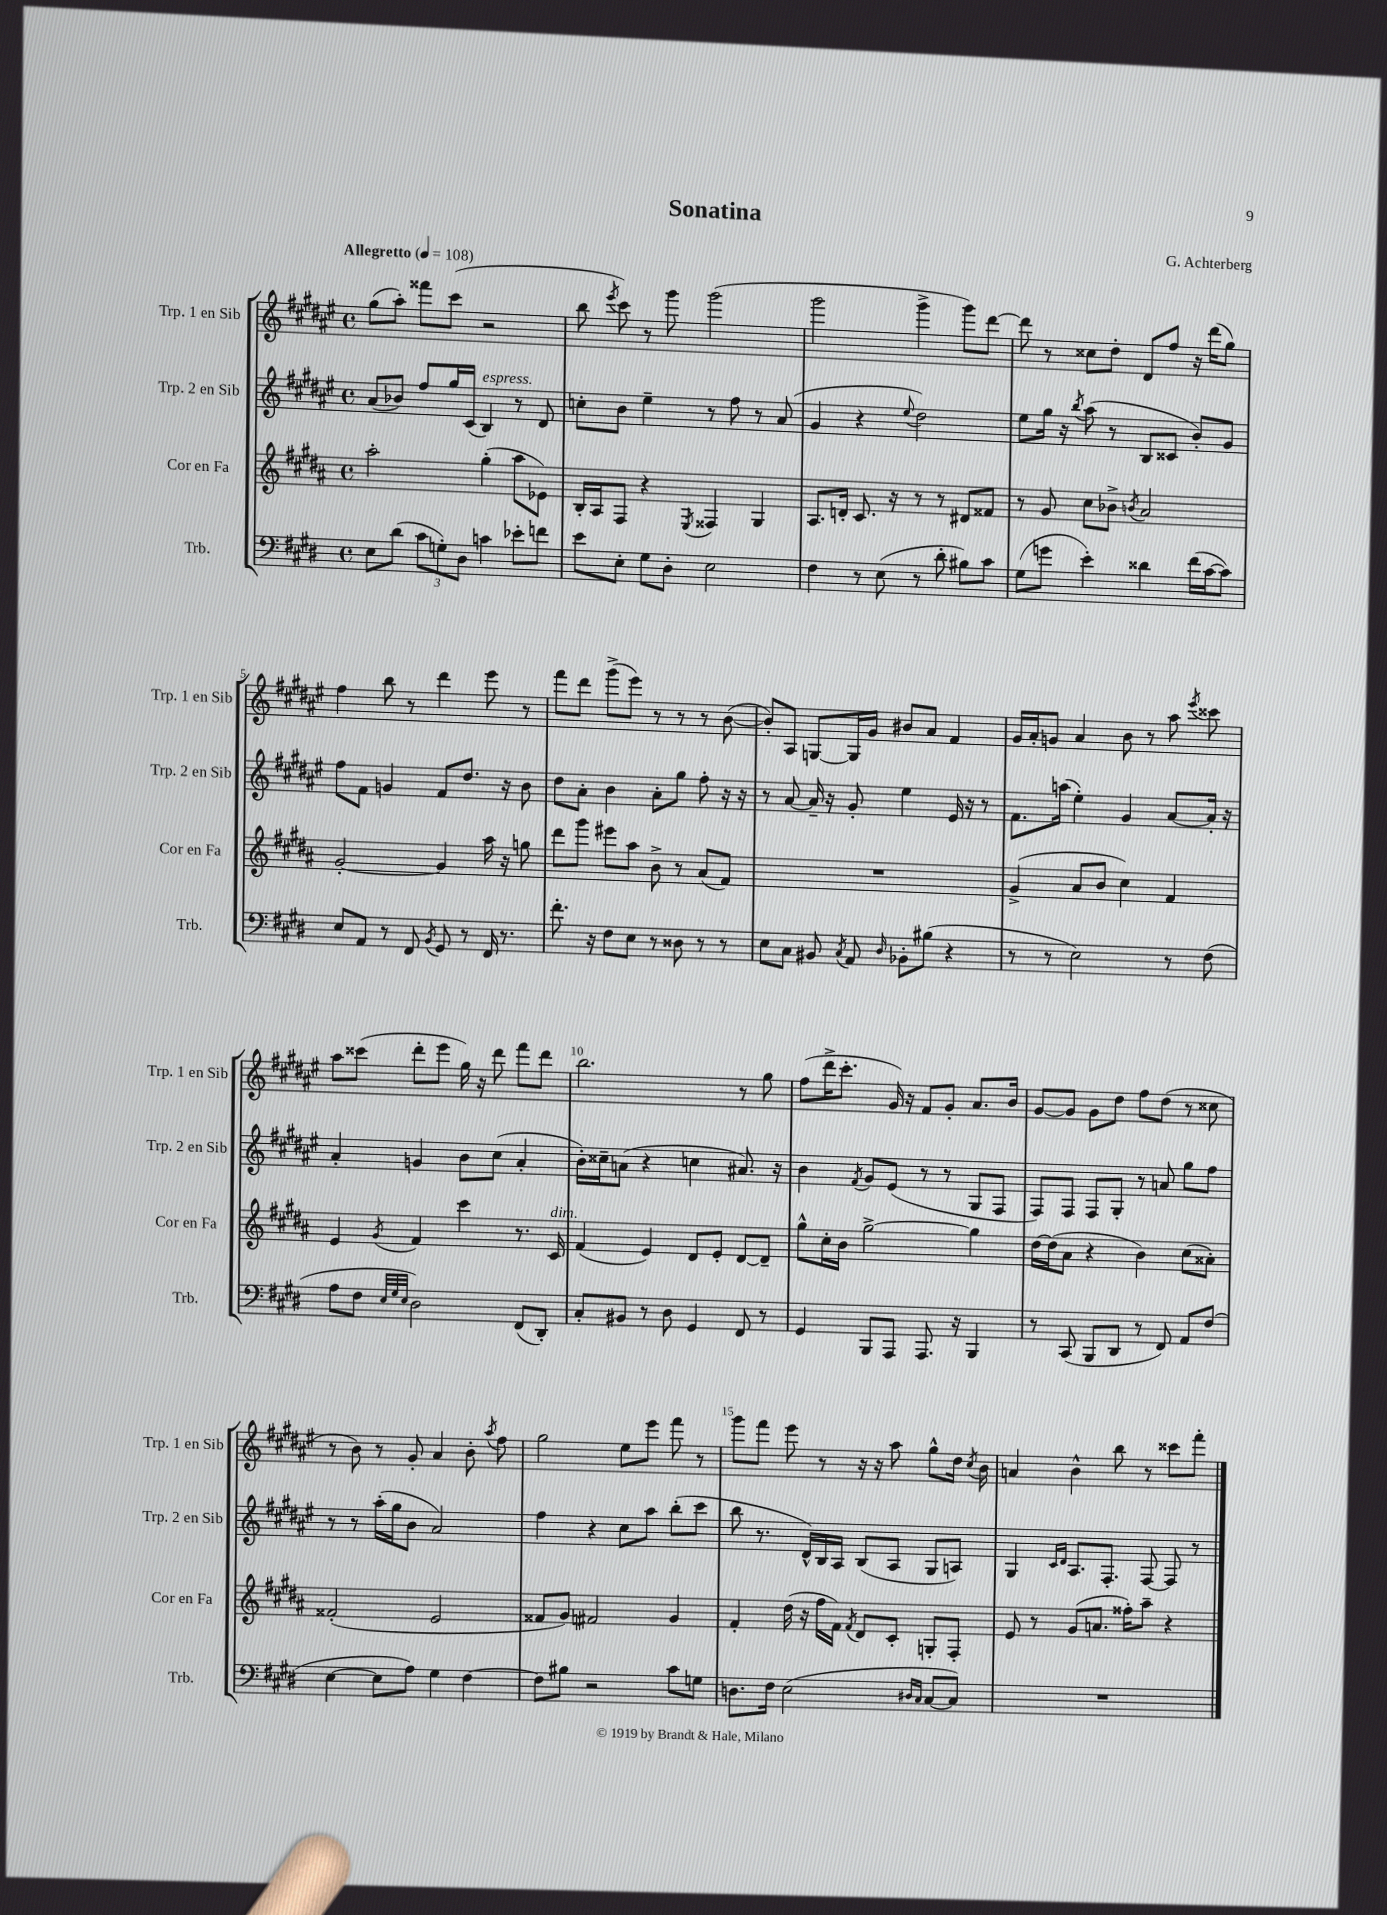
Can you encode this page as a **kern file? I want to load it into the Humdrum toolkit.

**kern	**kern	**kern	**kern
*part4	*part3	*part2	*part1
*staff4	*staff3	*staff2	*staff1
*I"Trb.	*I"Cor en Fa	*I"Trp. 2 en Sib	*I"Trp. 1 en Sib
*I'Trb.	*I'Cor en Fa	*I'Trp. 2 en Sib	*I'Trp. 1 en Sib
*clefF4	*clefG2	*clefG2	*clefG2
*k[f#c#g#d#]	*k[f#c#g#d#a#]	*k[f#c#g#d#a#e#]	*k[f#c#g#d#a#e#]
*M4/4	*M4/4	*M4/4	*M4/4
*met(c)	*met(c)	*met(c)	*met(c)
*MM108	*MM108	*MM108	*MM108
=1	=1	=1	=1
!	!	!	!LO:TX:a:B:t=Allegretto
8E\L	2aa#'\	(8a#/L	(8gg#\L
(8d#\J	.	8b-X/J)	8aa#'\J)
12c#\L	.	8ff#/L	8fff##X\L
12Gn'\)	.	.	.
.	.	16gg#/L	(8ccc#\J
12D#\J	.	.	.
.	.	(16c#/JJ	.
!	!	!LO:TX:a:i:t=espress.	!
4cn\	(4gg#'\	4B/)	2r
8e-X'\L	8aa#\L	8r	.
8fn\J	8e-X\J)	8d#/	.
=2	=2	=2	=2
8e\L	16B'/LL	8ccn'\L	8bb\
.	16A#/J	.	.
.	.	.	8qeee#/
8E'\J	8F#/J	8b\J	8ccc#\)
8G#\L	4r	4ee#~\	8r
8D#'\J	.	.	8ggg#\
.	8qE/	.	.
2E\	4F##X/	8r	(2ggg#\
.	.	8ff#\	.
.	4G#/	8r	.
.	.	(8a#/	.
=3	=3	=3	=3
4F#\	8.A#/L	4g#/	2ggg#\
.	16dn'/Jk	.	.
8r	8.c#/	4r	.
(8E\	.	.	.
.	16r	.	.
.	.	8qqee#/	.
8r	8r	2dd#\)	4ggg#^\
8d#'\	8r	.	.
8B#X\L)	8d#X/L	.	8ggg#\L)
8c#\J	8f##X/J	.	[8ddd#\J
=4	=4	=4	=4
(8G#\L	8r	8ee#\L	8ddd#\]
8gn\J	8g#/	16gg#\Jk	8r
.	.	16r	.
.	.	8qbb/	.
4e'\)	8cc#\L	(8aa#\	8cc##X\L
.	8b-X^\J	8r	8dd#'\J
.	8qbn/	.	.
4d##X\	2a#/	8B/L	8d#/L
.	.	8c##X/J	8ff#/J
(16f#\LL	.	8b'/L)	16r
[16c#\J	.	.	(16ddd#\KL
8c#\J])	.	8g#/J	8gg#\J)
!!LO:LB:g=z
=5	=5	=5	=5
8E/L	[2g#'/	8ff#\L	4ff#\
8AA/J	.	8f#\J	.
8r	.	4gn/	8bb\
8FF#/	.	.	8r
8qBB/	.	.	.
8GG#/	4g#/]	8f#/L	4ddd#\
8r	.	8.dd#/J	.
16FF#/	16aa#\	.	8eee#\
8.r	16r	16r	.
.	8ggn\	8b\	8r
=6	=6	=6	=6
8.f#'\	8ddd#\L	8dd#\L	8fff#\L
.	8ggg#\J	8a#'\J	8ddd#\J
16r	.	.	.
8F#\L	8eee#X\L	4b\	(8ggg#^\L
8E\J	8aa#\J	.	8eee#\J)
8r	8b^\	8a#'\L	8r
8D##X\	8r	8gg#\J	8r
8r	(8a#/L	8ff#'\	8r
8r	8f#/J)	16r	([8b\
.	.	16r	.
=7	=7	=7	=7
8E\L	1r	8r	8b'/L])
8C#\J	.	[8a#/	8A#/J
8BB#X/	.	16a#~/]	[8Gn/L
.	.	16r	.
8qC#/	.	.	.
8AA/	.	8g#'/	16G/L]
.	.	.	16g#/JJ
16qqD#/	.	.	.
8BB-X'\L	.	4ee#\	8b#X/L
(8B#X\J	.	.	8a#/J
4r	.	16e#/	4f#/
.	.	16r	.
.	.	8r	.
=8	=8	=8	=8
8r	(4g#^/	8.f#\L	16g#/LL
.	.	.	16a#'/J
8r	.	.	8gn/J
.	.	(16aan\Jk	.
2E\)	8a#/L	4ee#'\)	4a#/
.	8b/J	.	.
.	4cc#\)	4g#/	8b\
.	.	.	8r
8r	4f#/	[8a#/L	8aa#\
.	.	.	8qeee#/
(8F#\	.	16a#'/Jk]	8ccc##X\
.	.	16r	.
!!LO:LB:g=z
=9	=9	=9	=9
8A\L	4e/	4a#'/	8aa#\L
8F#\J	.	.	(8ccc##X\J
32qqE/LLL	.	.	.
32qqG#/	.	.	.
32qqE/JJJ	8qg#/	.	.
2D#\)	4f#/	4gn/	8ddd#'\L
.	.	.	8eee#\J
.	4ccc#\	8b\L	16gg#\)
.	.	.	16r
.	.	(8cc#\J	8ddd#\
(8FF#/L	8.r	4a#'/	8fff#\L
8DD#'/J)	.	.	8ddd#\J
!	!LO:TX:a:i:t=dim.	!	!
.	16c#/	.	.
=10	=10	=10	=10
8C#'/L	(4f#/	16b'\LL)	2.bb\
.	.	16cc##X~\J	.
8BB#X/J	.	(8an\J	.
8r	4e/)	4r	.
8D#\	.	.	.
4GG#/	8d#/L	4ccn\	.
.	8e'/J	.	.
8FF#/	[8d#/L	8.a#X/)	8r
8r	8d#~/J]	.	8gg#\
.	.	16r	.
=11	=11	=11	=11
4GG#/	8gg#^^\L	4b\	(8ff#\L
.	16cc#'\L	.	16ddd#^\K
.	16b\JJ	.	8.ccc#'\J
.	.	8qf#/	.
8BBB/L	[2gg#^\	8g#/L	.
8AAA/J	.	(8e#/J	16g#/)
.	.	.	16r
8.AAA/	.	8r	8f#/L
.	.	8r	8g#'/J
16r	.	.	.
4BBB/	4gg#\]	8G#/L	8.a#/L
.	.	8F#/J	.
.	.	.	16b/Jk
=12	=12	=12	=12
8r	[16dd#\LL	8F#/L)	[8g#/L
.	(16dd#\J]	.	.
(8CC#/	8a#\J	8F#/J	8g#/J]
8BBB/L	4r	8F#/L	8g#\L
8DD#/J	.	8G#'/J	8dd#\J
8r	4b\)	8r	8ff#\L
8FF#/)	.	8an/	(8dd#\J
8AA/L	(8cc#\L	8gg#\L	8r
(8F#/J	8a##X'\J)	8ff#\J	8cc##X\
!!LO:LB:g=z
=13	=13	=13	=13
[4E\	(2f##X'/	8r	8r
.	.	8r	8b\)
8E\L]	.	(16aa#'\LL	8r
.	.	16gg#\J	.
8A\J)	.	8b\J	8g#'/
4G#\	2e/	2a#/)	4a#/
[4F#\	.	.	8b'\
.	.	.	8qaa#/
.	.	.	8ff#\
=14	=14	=14	=14
8F#\L]	8f##X/L	4ff#\	2gg#\
8B#X\J	8g#/J)	.	.
2r	2f#X/	4r	.
.	.	8cc#\L	8ee#\L
.	.	8aa#\J	8eee#\J
8c#\L	4g#/	(8bb'\L	8fff#\
8Gn\J	.	8ccc#\J	8r
=15	=15	=15	=15
8.Dn\L	4f#'/	8bb\	8ggg#\L
.	.	8.r	8fff#\J
16F#\Jk	.	.	.
(2E\	(16dd#\	.	8eee#\
.	16r	16d#^^/LL)	.
.	16ff#\LL	16B/	8r
.	16f#\JJ)	16A#/JJ	.
.	8qf#/	.	.
.	8d#/L	(8B/L	16r
.	.	.	16r
.	8c#'/J	8A#/J	8aa#\
16qqD#X/LL	.	.	.
16qqC#/JJ	.	.	.
[8C#/L	8Gn'/L	8G#/L	8gg#^^\L
8C#/J])	8F#'/J	8An/J)	16dd#\Jk
.	.	.	8qcc#/
.	.	.	16b\
=16	=16	=16	=16
1r	8e/	4G#/	4an/
.	8r	.	.
.	.	16qqc#/LL	.
.	.	16qqd#/JJ	.
.	(8g#/L	8.A#/L	4b^^\
.	8.an/J	.	.
.	.	8.F#'/J	.
.	.	.	8bb\
.	16ff##X'\KL)	.	.
.	8aa#~\J	[8F#/	8r
.	4r	8F#/]	8ccc##X\L
.	.	8r	8fff#'\J
==	==	==	==
*-	*-	*-	*-
